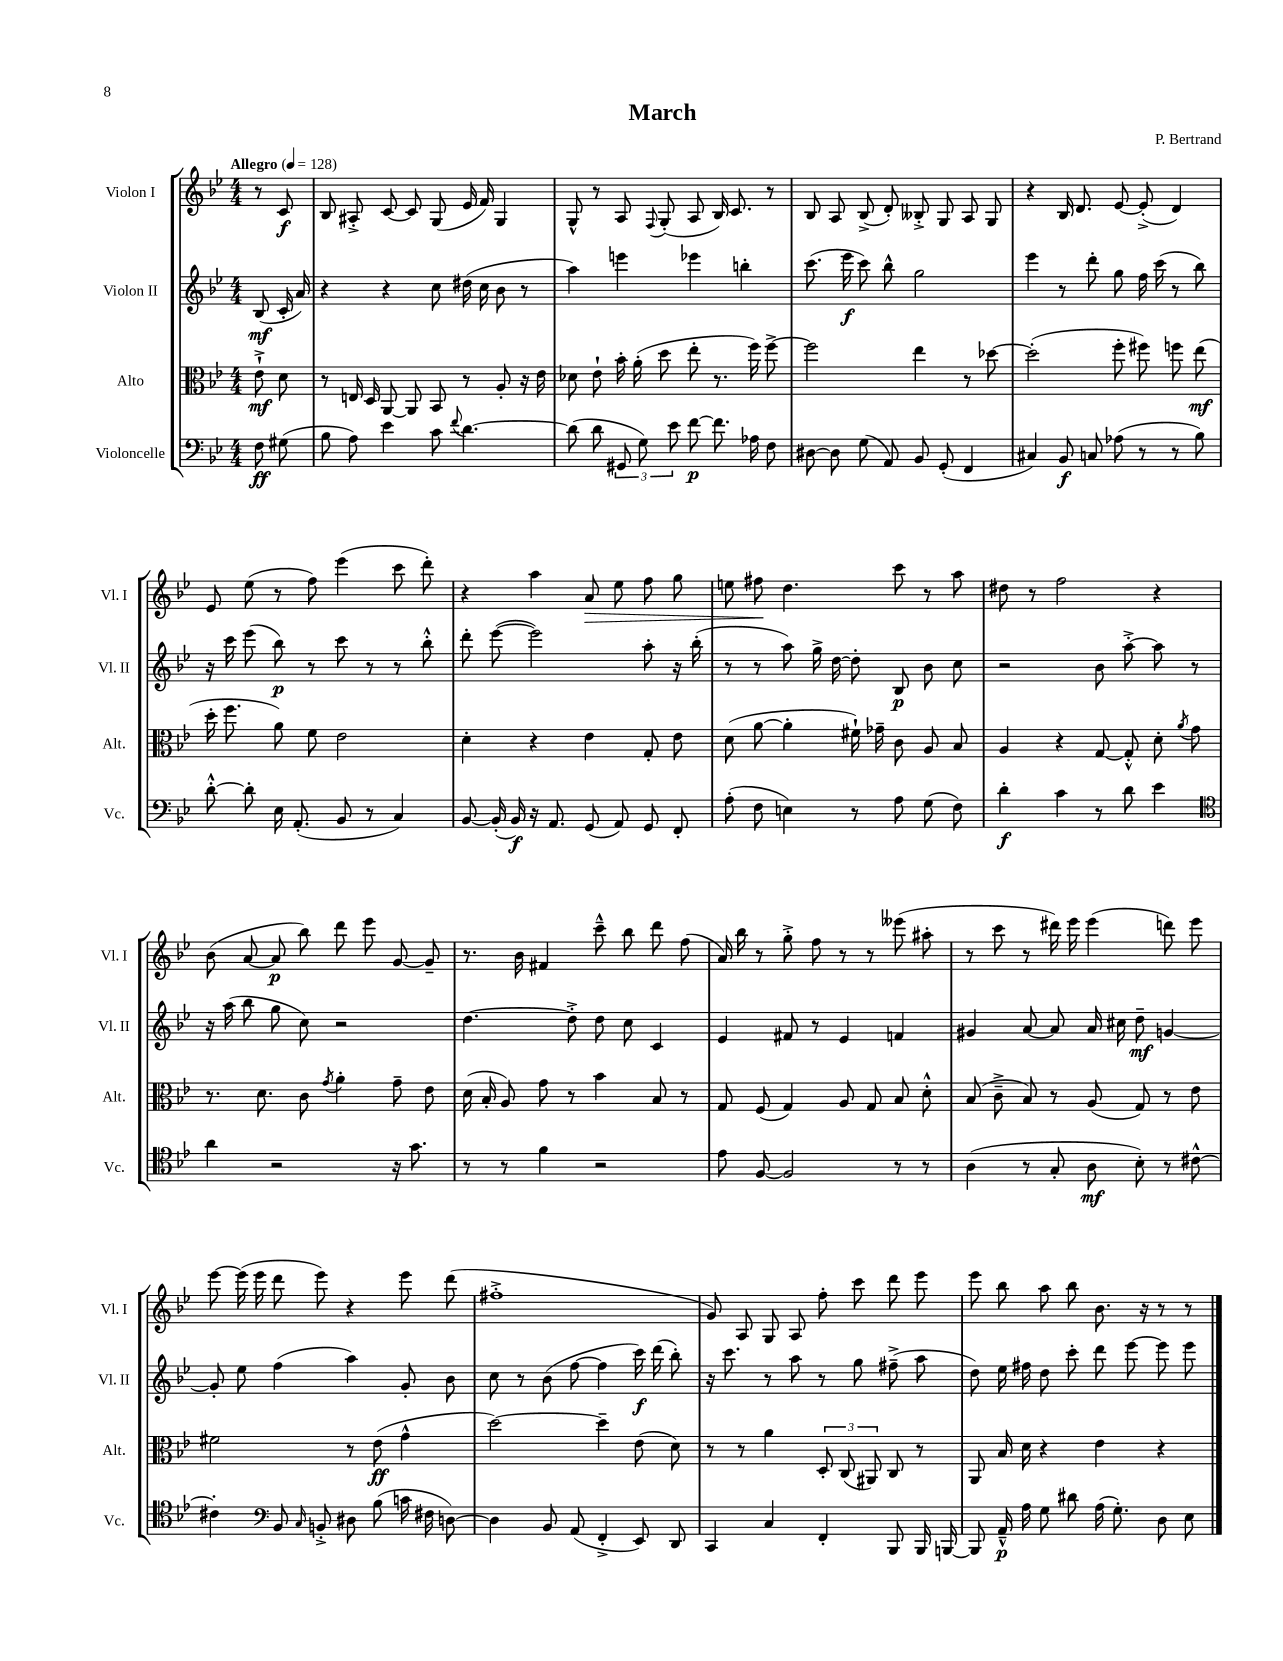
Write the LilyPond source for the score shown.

\header { title = "March" composer = "P. Bertrand" }
<<
\new StaffGroup <<
\new Staff = "s0" \with { instrumentName = "Violon I" shortInstrumentName = "Vl. I" } {
    \clef treble \key bes \major \numericTimeSignature \time 4/4 \partial 4 \tempo "Allegro" 4 = 128
    \autoBeamOff r8 c'8\f |
    bes8 ais8-.-> c'8~ c'8 g8( ees'16 f'16) g4 |
    g8-^ r8 a8 \appoggiatura { f8 } g8-.( a8 bes16) c'8. r8 |
    bes8 a8 bes8->( d'8-.) beses8-.-> g8 a8 g8 |
    r4 bes16 d'8. ees'8~ ees'8-.->( d'4) |
    ees'8 ees''8( r8 f''8) ees'''4( c'''8 d'''8-.) |
    r4 a''4 a'8\> ees''8 f''8 g''8 |
    e''8 fis''8\! d''4. c'''8 r8 a''8 |
    dis''8 r8 f''2 r4 |
    bes'8( a'8~ a'8\p bes''8) d'''8 ees'''8 g'8~ g'8-- |
    r8. bes'16 fis'4 c'''8---^ bes''8 d'''8 f''8( |
    a'16) bes''16 r8 g''8-.-> f''8 r8 r8 eeses'''8( ais''8-. |
    r8 c'''8 r8 dis'''16) ees'''16 ees'''4( d'''8) ees'''8 |
    ees'''8~ ees'''16( ees'''16 d'''8 ees'''8) r4 ees'''8 d'''8( |
    fis''1-.-> |
    g'8) a8 g8 a8 f''8-. c'''8 d'''8 ees'''8 |
    ees'''8 bes''8 a''8 bes''8 bes'8. r16 r8 r8 \bar "|." |
}
\new Staff = "s1" \with { instrumentName = "Violon II" shortInstrumentName = "Vl. II" } {
    \clef treble \key bes \major \numericTimeSignature \time 4/4 \partial 4
    \autoBeamOff bes8\mf( c'16-. a'16) |
    r4 r4 c''8 dis''16( c''16 bes'8 r8 |
    a''4) e'''4 ees'''4 b''4-. |
    c'''8.( ees'''16\f c'''8) bes''8-^ g''2 |
    ees'''4 r8 d'''8-. g''8 f''16 c'''16( r8 bes''8) |
    r16 c'''16 ees'''8( bes''8\p) r8 c'''8 r8 r8 bes''8-.-^ |
    d'''8-. ees'''8~( ees'''2) a''8-. r16 bes''16-.( |
    r8 r8 a''8) g''16-> d''16~ d''8-. bes8\p bes'8 c''8 |
    r2 bes'8 a''8~-.-> a''8 r8 |
    r16 a''16( bes''8 g''8 c''8) r2 |
    d''4.~ d''8-.-> d''8 c''8 c'4 |
    ees'4 fis'8 r8 ees'4 f'4 |
    gis'4 a'8~ a'8 a'16 cis''16 d''8--\mf g'4~ |
    g'8-. ees''8 f''4( a''4) g'8-. bes'8 |
    c''8 r8 bes'8( f''8~ f''4 c'''16\f) d'''16( bes''8-.) |
    r16 c'''8. r8 a''8 r8 g''8 fis''8--->( a''8 |
    d''8) ees''16 fis''16 d''8 c'''8-. d'''8 ees'''8~ ees'''8 ees'''8 \bar "|." |
}
\new Staff = "s2" \with { instrumentName = "Alto" shortInstrumentName = "Alt." } {
    \clef alto \key bes \major \numericTimeSignature \time 4/4 \partial 4
    \autoBeamOff ees'8-!->\mf d'8 |
    r8 e16 d16 a,8~ a,8 bes,8 r8 a8-. r16 ees'16 |
    des'8 ees'8-! bes'16-. a'16-.( d''8 ees''8-. r8. f''16) f''8~-> |
    f''2 ees''4 r8 des''8~ |
    des''2-.( f''8-. fis''8) f''8 ees''8\mf( |
    d''16-. f''8. a'8) f'8 ees'2 |
    d'4-. r4 ees'4 g8-. ees'8 |
    d'8( a'8~ a'4-. fis'16-!) ges'16-- c'8 a8 bes8 |
    a4 r4 g8~ g8-.-^ d'8-. \acciaccatura { a'8 } g'8 |
    r8. d'8. c'8 \acciaccatura { g'8 } a'4-. g'8-- ees'8 |
    d'16( bes16-. a8) g'8 r8 bes'4 bes8 r8 |
    g8 f8( g4) a8 g8 bes8 d'8-.-^ |
    bes8( c'8---> bes8) r8 a8( g8) r8 ees'8 |
    fis'2 r8 ees'8\ff( g'4-^ |
    d''2~) d''4-- ees'8( d'8) |
    r8 r8 a'4 \tuplet 3/2 { d8-. c8( ais,8) } c8 r8 |
    a,8 bes16 d'16 r4 ees'4 r4 \bar "|." |
}
\new Staff = "s3" \with { instrumentName = "Violoncelle" shortInstrumentName = "Vc." } {
    \clef bass \key bes \major \numericTimeSignature \time 4/4 \partial 4
    \autoBeamOff f8\ff gis8( |
    bes8 a8) ees'4 c'8 \appoggiatura { f'8 } d'4.~ |
    d'8( d'8 \tuplet 3/2 { gis,8 g8) ees'8 } f'8~\p f'8. aes16 f8 |
    dis8~ dis8 g8( a,8) bes,8 g,8-.( f,4 |
    cis4) bes,8\f c8 aes8( r8 r8 bes8) |
    d'8~-.-^ d'8-. ees16 a,8.-.( bes,8 r8 c4) |
    bes,8~ bes,16-.( bes,16\f) r16 a,8. g,8( a,8) g,8 f,8-. |
    a8-.( f8 e4) r8 a8 g8( f8) |
    d'4-.\f c'4 r8 d'8 ees'4 |
    \clef tenor a'4 r2 r16 g'8. |
    r8 r8 f'4 r2 |
    ees'8 f8~ f2 r8 r8 |
    a4( r8 g8-. a8\mf bes8-.) r8 cis'8~-^ |
    cis'4-. \clef bass bes,8 \grace { c16 } b,8-.-> dis8 bes8( c'16 fis16 d8~) |
    d4 bes,8 a,8( f,4-.-> ees,8) d,8 |
    c,4 c4 f,4-. bes,,8 bes,,16 b,,16~ |
    b,,8 a,16---^\p a16 g8 dis'8 a16( g8.-.) d8 ees8 \bar "|." |
}
>>
>>
\layout { \context { \Score \remove "Bar_number_engraver" } }
